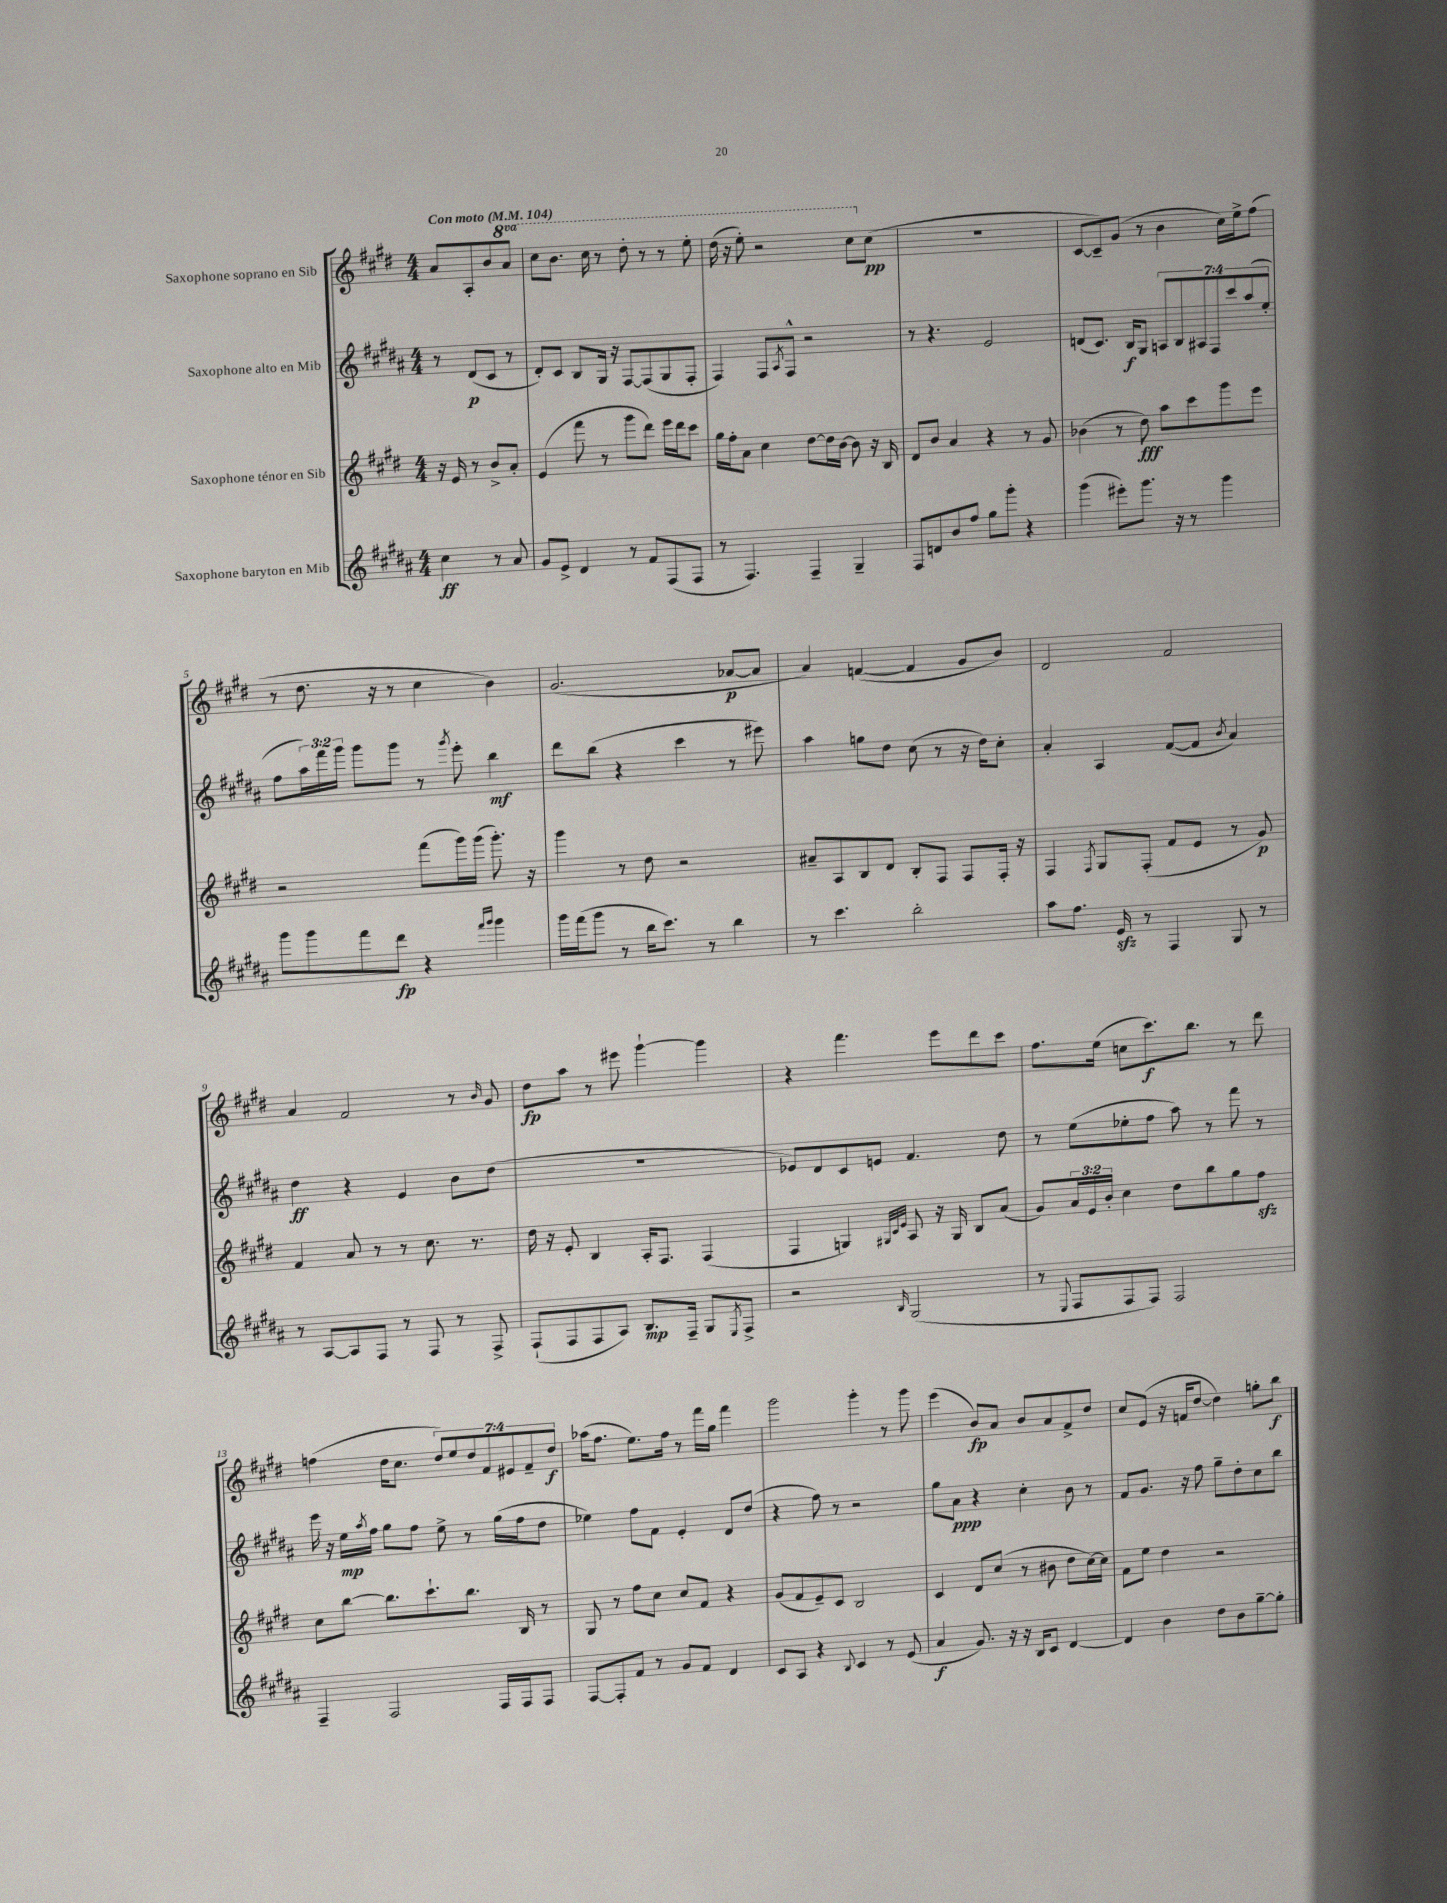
<<
\new StaffGroup <<
\new Staff = "s0" \with { instrumentName = "Saxophone soprano en Sib" } {
    \clef treble \key e \major \numericTimeSignature \time 4/4 \override Staff.TupletNumber.text = #tuplet-number::calc-fraction-text \set Staff.ottavationMarkups = #ottavation-simple-ordinals \partial 2 \tempo "Con moto" 4 = 104
    a'8 a8-. b'8 \ottava #1 a''8 |
    cis'''8 b''8. cis'''16 r8 dis'''8-. r8 r8 e'''8-. |
    dis'''16( r16 e'''8-.) r2 cis'''8 \ottava #0 cis''8\pp( |
    R1 |
    cis'8~ cis'8--) gis'8( r8 b'4 cis''16) e''16-> fis''8( |
    r8 dis''8. r16 r8 cis''4 b'4) |
    gis'2.( aes'8~\p aes'8 |
    a'4) f'4~( f'4 gis'8 b'8) |
    dis'2 fis'2 |
    a'4 fis'2 r8 \grace { b'16 } gis'8 |
    dis''8\fp a''8 r8 eis'''8 gis'''4~-! gis'''4 |
    r4 fis'''4. e'''8 dis'''8 cis'''8 |
    fis''8. e''16( c''8 cis'''8.\f) b''8. r8 dis'''8 |
    f''4( dis''16 cis''8. \tuplet 7/4 { dis''8) e''8 dis''8 fis'8 eis'8 fis'8-- dis''8\f } |
    aes''16( fis''8. e''8.) fis''16 r8 fis'''16 gis''16 fis'''4 |
    gis'''2 gis'''4-. r8 gis'''8 |
    e'''4( b'8\fp) a'8 b'8 a'8 fis'8-> dis''8 |
    cis''8 e'8( r16 f'16 dis''8~ dis''4) g''8-. b''8\f \bar "|." |
}
\new Staff = "s1" \with { instrumentName = "Saxophone alto en Mib" } {
    \clef treble \key b \major \numericTimeSignature \time 4/4 \override Staff.TupletNumber.text = #tuplet-number::calc-fraction-text \partial 2
    r8 dis'8\p( cis'8 r8 |
    dis'8-.) cis'8 b8 gis16 r16 fis8~ fis8( gis8 fis8-. |
    fis4) fis8 \acciaccatura { ais8 } fis8-^ r2 |
    r8 r4. e'2 |
    d'8( cis'8.) b16\f gis8 \tuplet 7/4 { a8 b8 ais8 fis8 cis'''8 ais''8( e''8-. } |
    fis''8 \tuplet 3/2 { ais''16) fis'''16 gis'''16 } gis'''8 gis'''8 r8 \acciaccatura { gis'''8 } e'''8-. b''4\mf |
    dis'''8 b''8( r4 cis'''4 r8 eis'''8) |
    ais''4 g''8 dis''8 cis''8( r8 r16 dis''16) cis''8-. |
    ais'4-. ais4 fis'8~( fis'8 \acciaccatura { b'8 } ais'4) |
    dis''4\ff r4 e'4 b'8 dis''8( |
    R1 |
    ees'8) dis'8 cis'8 e'8 fis'4. dis''8 |
    r8 e''8( ees''8-. fis''8 ais''8) r8 fis'''8 r8 |
    e'''16 r16 e''16\mp \acciaccatura { ais''8 } fis''16 gis''8 fis''8 e''8-> r8 gis''16( fis''16 dis''8 |
    ees''4) fis''8 fis'8 e'4-. dis'8 dis''8( |
    r4 fis''8) r8 r2 |
    gis''8 ais'8\ppp r4 cis''4-. b'8 r8 |
    fis'8 gis'8. r16 fis''8 gis''8-- dis''8-. cis''8 b''8 \bar "|." |
}
\new Staff = "s2" \with { instrumentName = "Saxophone ténor en Sib" } {
    \clef treble \key e \major \numericTimeSignature \time 4/4 \override Staff.TupletNumber.text = #tuplet-number::calc-fraction-text \partial 2
    r16 e'16 r8 b'8-> a'8-. |
    e'4( fis'''8 r8 gis'''8 dis'''8) e'''16 dis'''16 cis'''8 |
    gis''16 fis''16-. a'8 cis''4 dis''8~ dis''16 b'16~ b'8 r16 b16 |
    dis'8 b'8 a'4 r4 r8 gis'8 |
    bes'4( r8 dis''8\fff) a''8 cis'''8 gis'''8 e'''8 |
    r2 fis'''8( gis'''16) gis'''16( gis'''8.-.) r16 |
    gis'''4 r8 dis''8 r2 |
    ais'8-- a8 b8 dis'8 b8-. fis8 fis8 fis16-. r16 |
    fis4 \acciaccatura { fis8 } gis8 fis8-.( fis'8 e'8 r8 gis'8\p) |
    fis'4 a'8 r8 r8 cis''8. r8. |
    dis''16 r16 e'8-. b4 a16-. fis8. fis4( |
    fis4 g4) \grace { gis32 cis'32 e'32 } a8 r16 gis16 b8 a'8( |
    gis'8) \tuplet 3/2 { a'16 e'16 b'16-. } cis''4 dis''8 b''8 gis''8 fis''8\sfz |
    cis''8 b''8~ b''8. cis'''8.-! b''8. b16 r8 |
    gis8 r8 fis''8 cis''8 cis''8 fis'8 r4 |
    gis'8( fis'8 e'8--) cis'8 b2 |
    cis'4 dis'8 cis''8( r8 bis'8 dis''8 cis''16~) cis''16 |
    fis'8 e''8 dis''4 r2 \bar "|." |
}
\new Staff = "s3" \with { instrumentName = "Saxophone baryton en Mib" } {
    \clef treble \key b \major \numericTimeSignature \time 4/4 \partial 2
    cis''4\ff r8 ais'8 |
    gis'8 e'8-> dis'4 r8 fis'8 fis8( fis8 |
    r8 fis4.) fis4-- gis4-- |
    fis8 d'8 b'8 fis''8 gis''8 gis'''8-. r4 |
    gis'''4( eis'''8-.) gis'''8. r16 r8 gis'''4 |
    gis'''8 gis'''8 fis'''8 dis'''8\fp r4 \grace { fis'''16 gis'''16 } gis'''4 |
    gis'''16 fis'''16( gis'''8 r8 b''16 cis'''8.) r8 b''4 |
    r8 cis'''4. b''2-. |
    ais''8 fis''8. e'16\sfz r8 fis4 gis8 r8 |
    r8 ais8~ ais8 fis8 r8 fis8 r8 fis8-> |
    fis8-!( fis8 fis8 ais8) b8.\mp fis16-- gis8 \acciaccatura { e8 } fis8-> |
    r2 \grace { b16 } gis2( |
    r8 \appoggiatura { e8 } fis8 fis8 fis8) fis2 |
    fis4-- fis2 fis16 fis16 fis8 |
    fis8~ fis8-. fis'8 r8 gis'8 fis'8 dis'4 |
    cis'8 ais8 r4 \appoggiatura { b8 } cis'4 r8 e'8( |
    ais'4\f gis'8.) r16 r16 b16 cis'8 dis'4~ |
    dis'4 b'4 dis''8 b'8 gis''8~-- gis''8-. \bar "|." |
}
>>
>>
